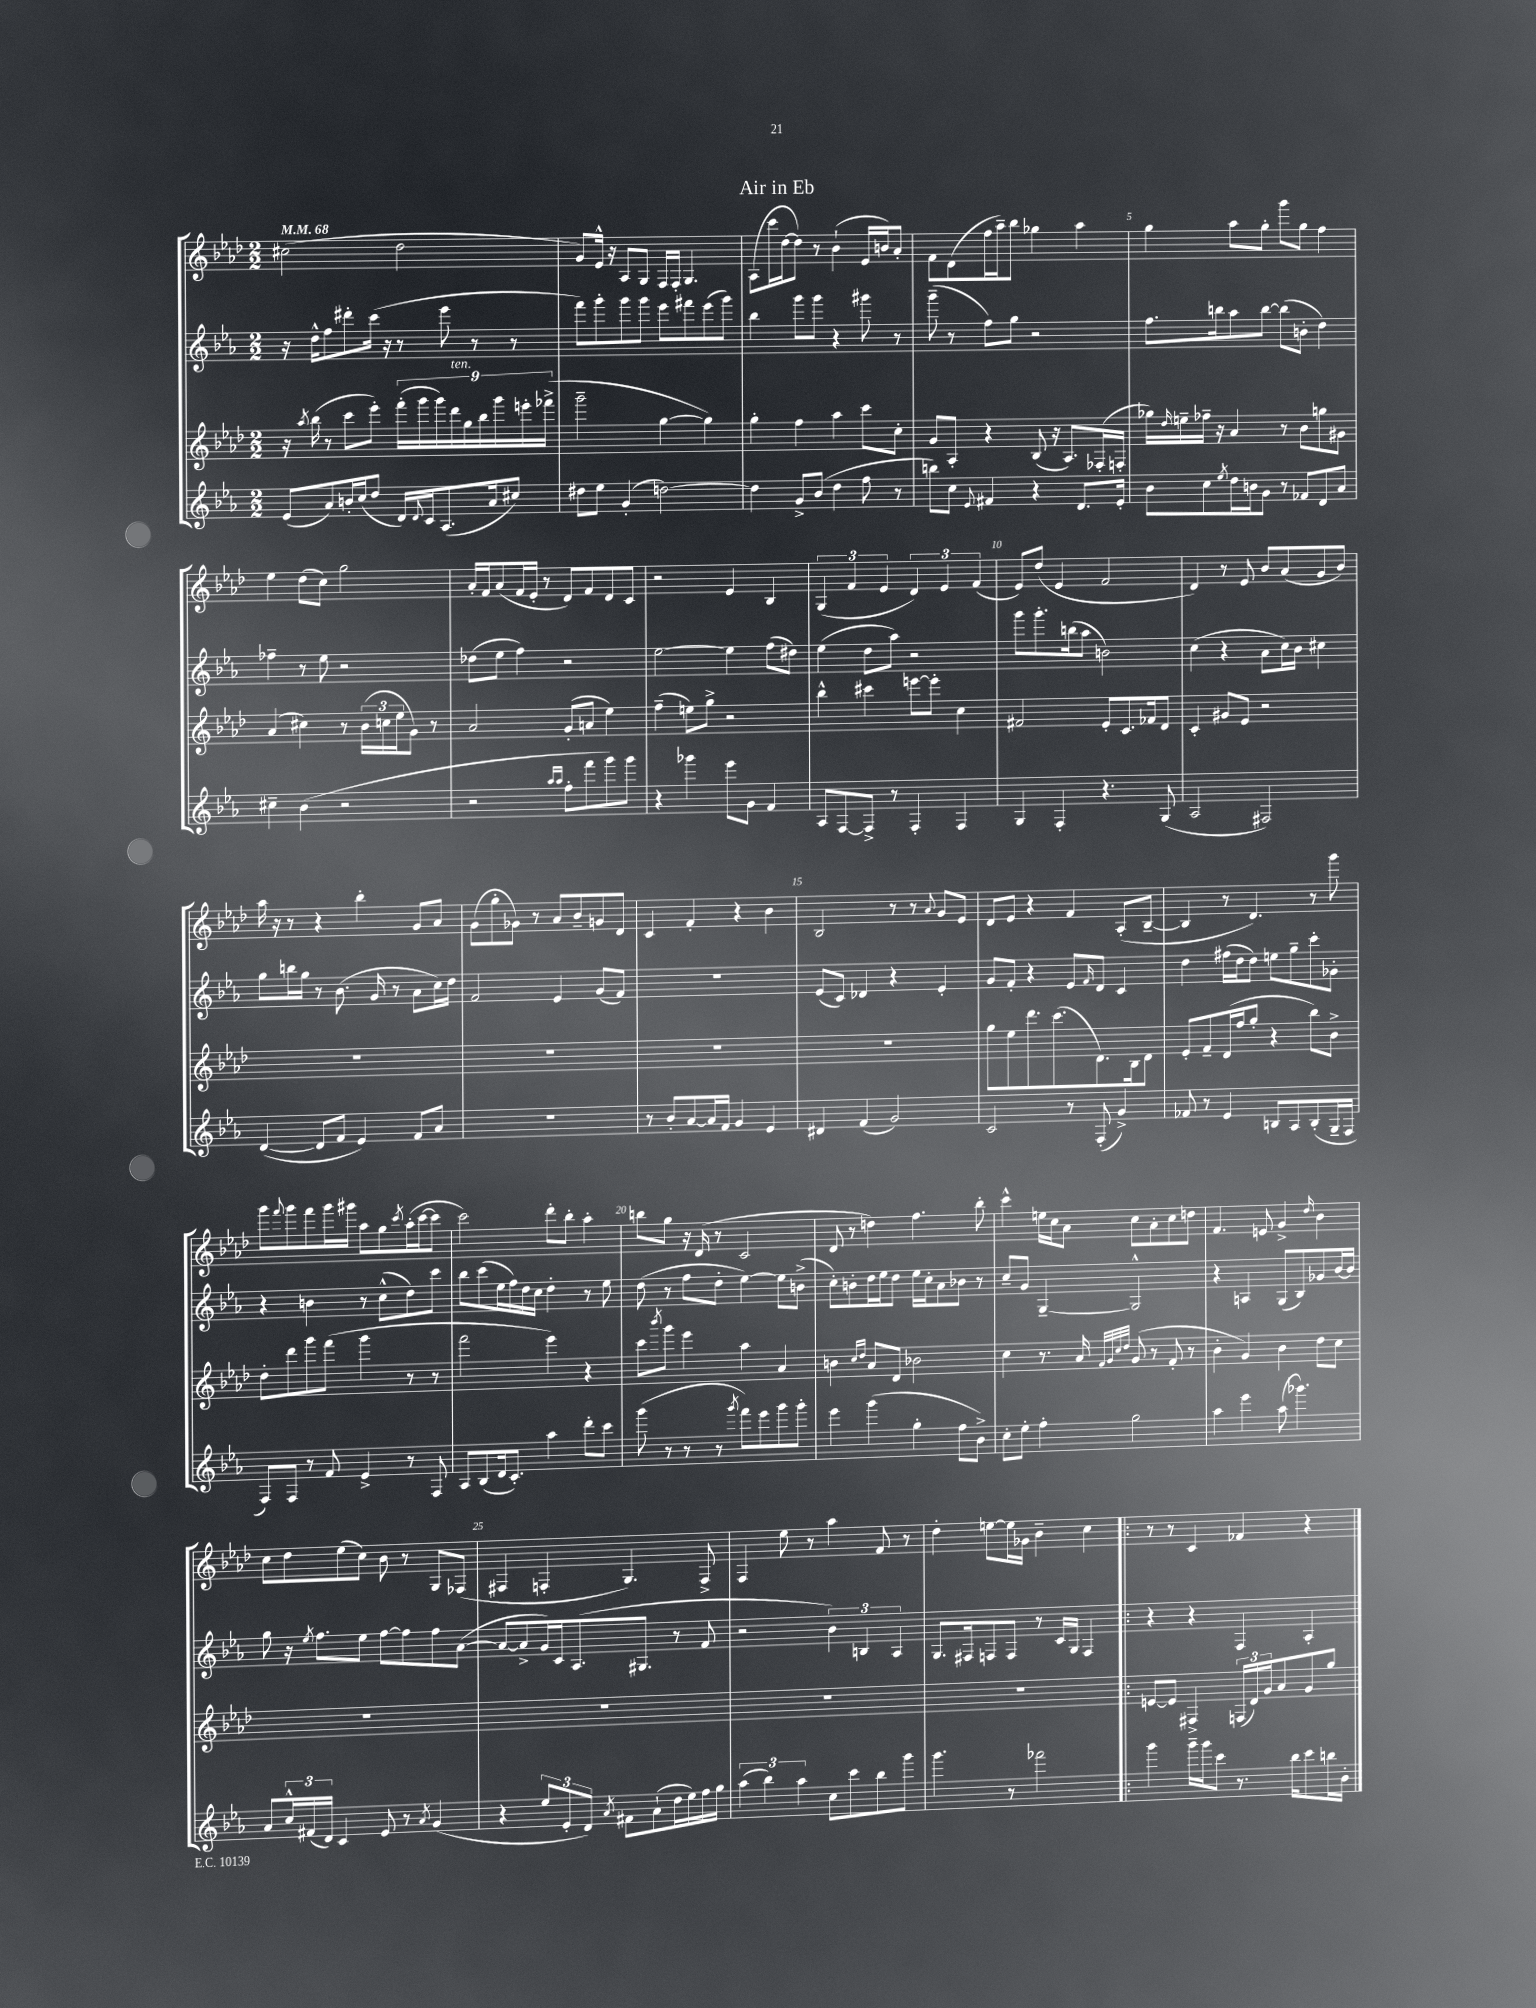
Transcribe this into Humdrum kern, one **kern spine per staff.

**kern	**kern	**kern	**kern
*part4	*part3	*part2	*part1
*staff4	*staff3	*staff2	*staff1
*clefG2	*clefG2	*clefG2	*clefG2
*k[b-e-a-]	*k[b-e-a-d-]	*k[b-e-a-]	*k[b-e-a-d-]
*M2/2	*M2/2	*M2/2	*M2/2
*MM68	*MM68	*MM68	*MM68
=1	=1	=1	=1
(8e-/L	16r	16r	(2cc#X\
.	8qaa-/	.	.
.	(16bb-\	16dd^^\KL	.
8a-/)	8r	8ff\	.
16bn'/L	8ccc\L	8ddd#X'\	.
(16cc/J	.	.	.
8dd/J	8eee-'\J)	(16ccc\Jk	.
.	.	16r	.
16d/LL)	(18fff'\LL	8r	2dd-\
.	18ggg\	.	.
8qqd/	.	.	.
16c/J	.	.	.
.	18ggg\)	.	.
(8.A-/	.	8eee-\	.
!	!LO:TX:a:i:t=ten.	!	!
.	18ddd-\	.	.
.	18gg\	.	.
.	.	8r	.
.	18bb-\	.	.
16a-/k	.	.	.
.	18ggg\	.	.
8cc#X/J)	.	8r	.
.	18eeen'\	.	.
.	(18fff-X^\JJ	.	.
=2	=2	=2	=2
8dd#X\L	2ggg~\	8fff\L)	8g/L)
8ee-\J	.	8ggg'\	16e-^^/Jk
.	.	.	16r
(4g'/	.	8ggg\	8A-/L
.	.	8ggg\J	8G/J
[2ddn\)	[4gg\	8eee-\L	16F/LL
.	.	.	16F'/JJ
.	.	8fff#X\	4.G/
.	4gg\])	(8eee-\	.
.	.	8ggg\J)	.
=3	=3	=3	=3
4dd\]	4gg'\	4bb-\	(8A-\L
.	.	.	16ccc\L
.	.	.	[16dd-\J
8g^/L	4ff\	8ggg\L	8dd-\J])
(8b-/J	.	8ggg\J	8r
4dd\	4aa-\	4r	(4b-`\
8ff\	8ccc\L	8ggg#X\	16e-/LL
.	.	.	16bn/J)
8r	8cc'\J	8r	8a-'/J
=4	=4	=4	=4
8bbn\L)	8g/L	(8ggg~\	8f\L
8cc\J	8A-'/J	8r	(8d-\
8qqe-/	.	.	.
4f#X/	4r	8ff\L)	16ff\L
.	.	.	16aa-~\J)
.	.	8gg\J	8bb-\J
4r	(8B-/	2r	4gg-X\
.	16r	.	.
.	8.A-/L)	.	.
8.d/L	.	.	4aa-\
.	(16F-X'/L	.	.
16e-'/Jk	16Fn'/JJ	.	.
=5	=5	=5	=5
8b-\L	16gg-X\LL)	8.ff\L	4gg\
.	16qqdd-/	.	.
.	16een~\	.	.
8cc\	16ff-X~\JJ	.	.
.	16r	16bbn\k	.
8qee-/	.	.	.
16dd\L	4a-/	8aa-\	8aa-\L
16bn\J	.	.	.
8g\J	.	[8bb\J	8gg'\J
8r	8r	(8bb\L]	8ggg\L
8f-X/L	8b-\L	8bn'\J	8gg\J
8d/	8ggn\	4dd\)	4ff\
8a-/J	8g#X\J	.	.
!!LO:LB:g=z
=6	=6	=6	=6
4cc#X~\	(4a-/	4ff-X~\	4ee-\
(4b-\	4cc#X\)	8r	(8dd-\L
.	.	8ee-\	8cc\J)
2r	8r	2r	2gg\
.	(24b-\LL	.	.
.	24ccn\	.	.
.	24ee-\J	.	.
.	8g\J)	.	.
.	8r	.	.
=7	=7	=7	=7
2r	2a-/	(8dd-X\L	16a-'/LL
.	.	.	16f/J
.	.	8ee-\J	(8a-/
.	.	4ff\)	16f/L
.	.	.	16e-'/JJ
.	.	.	8r
16qqaa-/LL	.	.	.
16qqaa-/JJ	.	.	.
8ff'\L	(8g'/L	2r	8d-/L)
8fff\	8an/J	.	8f/
8ggg\)	4ee-\)	.	8d-/
8ggg\J	.	.	8c/J
=8	=8	=8	=8
4r	(4ff~\	[2ee-\	2r
4ggg-X\	8een\L)	.	.
.	8gg^\J	.	.
8eee-\L	2r	4ee-\]	4e-/
8g\J	.	.	.
4f/	.	(8ff\L	4B-/
.	.	8dd#X\J)	.
=9	=9	=9	=9
8A-/L	4bb-^^\	(4ee-\	(6G/
[8F/	.	.	.
.	.	.	6f/
8F^/J]	4ccc#X\	8dd\L	.
.	.	.	6e-/
8r	.	8aa-\J)	.
4F'/	[8eeen\L	2r	6d-/)
.	8eee'\J]	.	.
.	.	.	6e-/
4F/	4cc\	.	.
.	.	.	(6f/
=10	=10	=10	=10
4G/	2f#X/	8ggg\L	8e-/L)
.	.	8.ggg'\	(8dd-/J
4F'/	.	.	4e-/
.	.	(16bbn\k	.
.	.	8aa-\J	.
4.r	8e-'/L	2bn\)	2f/
.	8.c/	.	.
.	16f-X/k	.	.
(8G/	8d-/J	.	.
=11	=11	=11	=11
2A-/	4c'/	(4cc\	4d-/)
.	8g#X/L	4r	8r
.	8e-/J	.	8e-/
2F#X/)	2r	8a-\L	8b-/L
.	.	16cc\L)	(8a-/
.	.	16b-\JJ	.
.	.	4cc#X\	8g/
.	.	.	8b-/J)
!!LO:LB:g=z
=12	=12	=12	=12
([4d/	1r	8gg\L	16aa-\
.	.	.	16r
.	.	16bbn\L	8r
.	.	16gg\JJ	.
8d/L]	.	8r	4r
8f/J	.	(8.b-\	.
4e-/)	.	.	4bb-'\
.	.	16g/	.
.	.	8r	.
8f/L	.	8a-\L	8g/L
8a-/J	.	16cc\L)	8a-/J
.	.	16dd\JJ	.
=13	=13	=13	=13
1r	1r	2f/	(8g\L
.	.	.	8gg'\
.	.	.	8g-X\J)
.	.	.	8r
.	.	4e-/	8a-/L
.	.	.	8b-~/
.	.	(8g/L	8gn/
.	.	8f/J)	8d-/J
=14	=14	=14	=14
8r	1r	1r	4c/
8b-'/L	.	.	.
[8a-/	.	.	4f'/
16a-/L]	.	.	.
16f/JJ	.	.	.
4g/	.	.	4r
4e-/	.	.	4b-\
=15	=15	=15	=15
4d#X/	1r	(8e-/L	2B-/
.	.	8c/J)	.
(4f/	.	4d-X/	.
2g/)	.	4r	8r
.	.	.	8r
.	.	.	8qqa-/
.	.	4e-'/	8g/L
.	.	.	8e-/J
=16	=16	=16	=16
2c/	8gg\L	8g/L	8d-/L
.	8ee-\	8f'/J	8e-/J
.	8.ddd-\	4r	4r
.	(8.ccc\	.	.
8r	.	8e-/L	4f/
.	.	16qqf/	.
(8F'/	8.d-\)	8d/J	.
4g^/)	.	4c/	(8A-'/L
.	16B-\k	.	.
.	8d-\J	.	[8B-~/J
=17	=17	=17	=17
8f-X/	8e-'/L	4dd\	4B-/]
8r	8f~/	.	.
4e-/	(16d-/L	(16ff#X\LL	8r
.	16ff/J	16dd\J	.
.	8gg'/J	8dd\J)	4.d-/)
8Bn/L	4r	8een\L	.
8A-/	.	8gg~\	.
(8B'/	8bb-\L)	8ccc'\	8r
16G~/L	8b-^\J	8g-X'\J	8ggg\
16F/JJ	.	.	.
!!LO:LB:g=z
=18	=18	=18	=18
8F/L)	8dd-'\L	4r	8ggg\L
.	.	.	8qqfff/
8F/J	8ddd-\	.	8ggg\
8r	8ggg\	4bn\	8fff\
8f/	(8fff\J	.	16ggg\L
.	.	.	16ggg#X\JJ
4e-^/	4ggg\	8r	8aa-\L
.	.	(8cc^^\L	8gg\
.	.	.	8qccc/
8r	8r	8dd\)	(16aa-'\L
.	.	.	[16ccc\J
8F/	8r	8ccc\J	8ccc\J]
=19	=19	=19	=19
8A-/L	2fff\	8bb-\L	2ccc\)
(8B-/	.	(8ccc\	.
16d/k	.	16ee-\L	.
8.c'/J)	.	16ff\)	.
.	.	16dd\	.
.	.	16cc\JJ	.
4aa-\	4eee-\)	4dd'\	8ddd-'\L
.	.	.	8bb-'\J
8ddd'\L	4r	8r	4aa-'\
8ccc\J	.	8ee-\	.
=20	=20	=20	=20
(8ggg\	8ccc\L	(8dd\	8bbn\L
.	8qbbb-/	.	.
8r	8ggg\J	8r	8gg\J
8r	4eee-\	8ff\L	16r
.	.	.	(16d-/
8r	.	8dd'\J	8r
8qggg/	.	.	.
8fff\L)	4aa-\	[4ee-\)	2c/
8eee-\	.	.	.
8ggg\	4a-/	8ee-\L]	.
8ggg'\J	.	(8bn^\J	.
=21	=21	=21	=21
4eee-\	4bn\	8cc'\L)	8d-/
.	.	8bn'\	8r
.	16qqcc/LL	.	.
.	16qqdd-/JJ	.	.
(4ggg\	8a-/L	16dd\L	4ddn\)
.	.	16ee-\J	.
.	8d-/J	8dd\J	.
4gg'\	2b-X\	16ee-\LL	4.ff\
.	.	16cc'\J	.
.	.	8a-\	.
8ff\L	.	8b-X\J	.
8b-^\J)	.	8r	8bb-'\
=22	=22	=22	=22
8cc'\L	4cc\	8cc~/L	4ccc^^\
8ee-'\J	.	8g/J	.
4ff'\	8.r	[4G~/	16een\LL
.	.	.	16cc\J
.	.	.	8a-\J
.	16a-/	.	.
.	32qqf/LLL	.	.
.	32qqg/	.	.
.	32qqcc/	.	.
.	32qqdd-/JJJ	.	.
2gg\	(8g/	2G^^/]	8cc\L
.	8r	.	8a-'\
.	8f'/	.	8cc\
.	8r	.	8ddn\J
=23	=23	=23	=23
4aa-\	4b-'\	4r	4.f/
4eee-\	4g/)	4An/	.
.	.	.	8en/
(8aa-\	4b-\	(8G/L	4g^/
4.ggg-X\)	.	8B-/)	.
.	.	.	16qqdd-/
.	8dd-\L	8g-X/	4b-\
.	8cc\J	[16b-/L	.
.	.	16b-/JJ]	.
!!LO:LB:g=z
=24	=24	=24	=24
8a-/L	1r	8gg\	8cc\L
24cc^^/L	.	16r	8dd-\
(24f#X/	.	.	.
.	.	8qee-/	.
.	.	8.ff\L	.
24d/JJ)	.	.	.
4c/	.	.	(8ee-\
.	.	8ee-\J	8cc\J)
8e-/	.	[8ff\L	8b-\
8r	.	8ff\]	8r
8qa-/	.	.	.
(4g/	.	8ff\	8G/L
.	.	([8a-\J	(8F-X/J
=25	=25	=25	=25
4r	1r	8a-/L_	4F#X/
.	.	8a-^/]	.
12ee-/L	.	16g/L)	4Fn'/
.	.	16c/J	.
12e-'/	.	.	.
.	.	(8.A-/	.
12d/J)	.	.	.
8qa-/	.	.	.
8f#X\L	.	.	4.G/)
.	.	8.G#X/J	.
(8a-`\	.	.	.
16dd\L	.	8r	.
16ee-\)	.	.	.
16ff\	.	8f/	8F^/
16gg\JJ	.	.	.
=26	=26	=26	=26
(6aa-\	1r	2r	4F/
6bb-\)	.	.	.
.	.	.	8ee-\
6aa-\	.	.	.
.	.	.	8r
8cc\L	.	6b-\)	4aa-\
8ccc\	.	.	.
.	.	6Bn/	.
8bb-\	.	.	8f/
.	.	6A-/	.
8ggg\J	.	.	8r
=27	=27	=27	=27
4.ggg\	1r	8.G/L	4dd-'\
.	.	16F#X/k	.
.	.	8Fn/	[8een\L
8r	.	8F/J	16ee\L]
.	.	.	16g-X\JJ
2fff-X\	.	8r	4b-~\
.	.	16c/LL	.
.	.	16G/JJ	.
.	.	4F/	4cc\
=28!|:	=28!|:	=28!|:	=28!|:
4ggg\	[8en/L	4r	8r
.	8e/J]	.	8r
16ggg~\LL	4F#X^/	4r	4c/
16ggg\J	.	.	.
8ccc\J	.	.	.
8.r	(24Fn/LL	4F/	4f-X/
.	24d-/)	.	.
.	24g/J	.	.
.	8a-/	.	.
16bb-\KL	.	.	.
8ccc\	8g/	4A-'/	4r
16bbn\L	8gg/J	.	.
16b-'\JJ	.	.	.
==	==	==	==
*-	*-	*-	*-
